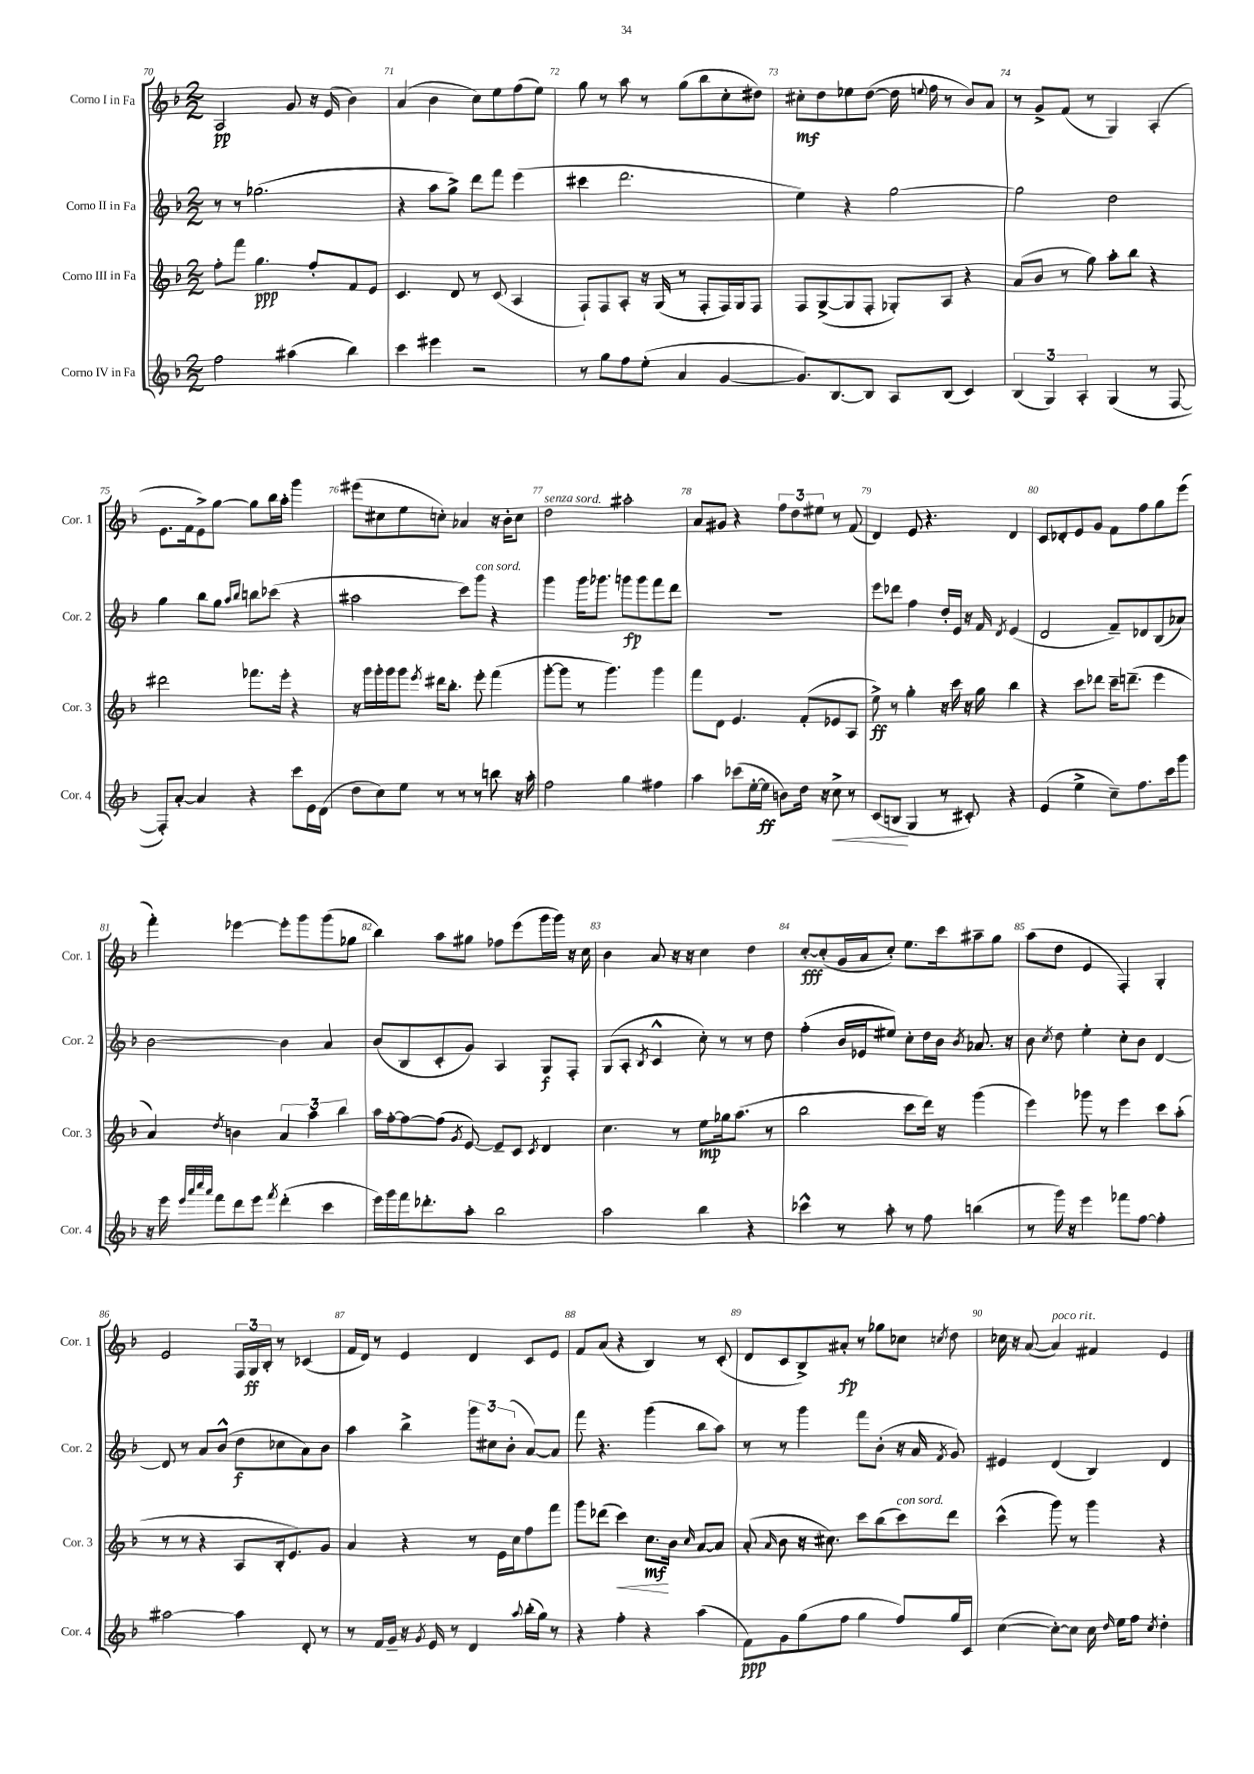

**kern	**kern	**kern	**kern
*staff4	*staff3	*staff2	*staff1
*clefG2	*clefG2	*clefG2	*clefG2
*k[b-]	*k[b-]	*k[b-]	*k[b-]
*M2/2	*M2/2	*M2/2	*M2/2
2ff\	8ff'\L	8r	2A/
.	8fff\J	8r	.
.	4.gg\	(2.gg-\	.
(4aa#\	.	.	8g/
.	8ff'/L	.	16r
.	.	.	(16e/
4bb-\)	8f/	.	4b-\)
.	8e/J	.	.
=	=	=	=
4ccc\	4.c/	4r	(4a/
4eee#\	.	8aa\L	4b-\
.	8d/	8gg^\J)	.
2r	8r	8ddd\L	8cc\L)
.	(8c/	8fff\J	8ee\
.	4A/	(4eee\	(8ff\
.	.	.	8ee\J)
=	=	=	=
8r	8F`/L)	4ccc#\	8gg\
8gg\L	8F/	.	8r
8ff\	8A'/J	2.ddd\	8aa\
(8ee'\J	16r	.	8r
.	(16G/	.	.
4a/	8r	.	(8gg\L
.	8F'/L	.	8bb-\
[4g/	16F/L)	.	8cc'\
.	16G/J	.	.
.	8F/J	.	8dd#\J)
=	=	=	=
8.g/]L)	8F/L	4ee\)	8cc#'\L
.	([8G^/	.	8dd\
[8.B-/	.	.	.
.	8G/]	4r	8ee-\
8B-/]J	8F'/J	.	([8dd\J
8A/L	8G-'/L)	[2gg\	16dd\]
.	.	.	8qqee/
.	.	.	16ff\
(8B-/J	8A/J	.	8r
4c/)	4r	.	8b-/L)
.	.	.	8a/J
=	=	=	=
(6B-/	(8a/L	2gg\]	8r
.	8b-/J	.	8g^/L
6G/)	.	.	.
.	8r	.	(8f/J
6A'/	.	.	.
.	8gg\)	.	8r
(4G/	8aa'\L	2dd\	4G/)
.	8bb-\J	.	.
8r	4r	.	(4A'/
[8F/	.	.	.
=	=	=	=
8F'/]L)	2ddd#\	4gg\	8.e\L
[8a'/J	.	.	.
.	.	.	16f\k
4a/]	.	8bb-\L	8e^\)
.	.	8gg\J	[8gg\J
.	.	16qqaa/LL	.
.	.	16qqbb-/JJ	.
4r	8.fff-\L	8bb\L	8gg\]L
.	.	(8ccc-\J	16bb-\L
.	16eee'\Jk	.	16aa'\JJ
8ccc\L	4r	4r	4ggg\
16e\L	.	.	.
(16d\JJ	.	.	.
=	=	=	=
8dd\L	16r	2aa#\	(8eee#\L
.	16ggg\LL	.	.
8cc\)	16ggg'\	.	8cc#\
.	16ggg\J	.	.
8ee\J	8ggg\J	.	8ee\
.	8qeee/	.	.
8r	16ddd#\LK	.	8cc'\J)
.	8.bb-'\J	.	.
8r	.	8ccc\L)	4a-/
8r	8eee'\	8ggg\J	.
8bb\	(4fff\	4r	16r
.	.	.	16b-'\LK
16r	.	.	8cc\J
16aa'\	.	.	.
=	=	=	=
2ff\	[8ggg'\L	4ggg\	2dd\
.	8ggg\]J	.	.
.	8r	16ggg\LK	.
.	.	8.ggg-\J	.
.	4.ggg\)	.	.
4gg\	.	8ggg\L	2aa#'\
.	.	8ggg\	.
4ff#\	4ggg\	8fff\	.
.	.	8ddd\J	.
=	=	=	=
4aa\	8fff\L	1r	8a/L
.	8d\J	.	8g#/J
(8ccc-\L	4.e/	.	4r
[16ee'\L	.	.	.
16ee\]JJ	.	.	.
8b\L)	.	.	12ff\L
.	.	.	12dd\
16dd\Jk	(8f'/L	.	.
.	.	.	12ee#\J
16r	.	.	.
8cc^\	8e-/	.	8r
8r	8A/J	.	(8f/
=	=	=	=
(8c/L	8ee^\)	8eee\L	4d/)
8B/J	8r	8ddd-\J	.
4G/	4gg'\	4ff\	8e/
.	.	.	4.r
8r	16r	16dd'/LL	.
.	16ccc\	16e/JJ	.
8c#'/)	16r	16r	.
.	16gg\	16f/	.
.	.	8qd/	.
4r	4bb-\	(4e/	4d/
=	=	=	=
(4e/	4r	2d/	8c/L
.	.	.	8d-'/
4ee^\	8ccc\L	.	8e/
.	8ddd-\J	.	8g/J
8cc~\L)	16ccc~\LK	8f~/L)	8f\L
.	(8.ddd~\J	.	.
8.ff\	.	8d-/	8ff\
.	4eee\	(8B-/	8gg\
16ccc\k	.	.	.
8ggg\J	.	8a-/J)	(8eee\J
=	=	=	=
16r	4a/)	[2b-\	4fff'\)
16eee\	.	.	.
32qqeee/LLL	.	.	.
32qqaaa/	.	.	.
32qqcccc/	.	.	.
32qqaaa/JJJ	.	.	.
8fff\L	.	.	.
.	8qdd/	.	.
8ddd\	4b\	.	[4eee-\
8eee\J	.	.	.
8qfff/	.	.	.
(4ddd'\	6a/	4b-\]	8eee-'\]L
.	.	.	8ggg\
.	6aa\	.	.
4ccc\	.	4a/	(8ggg\
.	6bb-\	.	.
.	.	.	8gg-\J
=	=	=	=
16eee\LL)	16aa\LL	(8b-/L	4bb-\)
16ggg\	[16ff'\J	.	.
16fff\J	8ff\_	8B-/	.
8.ddd-'\	.	.	.
.	(8ff\]J	8c'/	8aa\L
.	8qg/	.	.
8aa'\J	[8e/)	8g/J)	8gg#\J
2bb-\	8e~/]L	4A/	8ff-\L
.	8c/J	.	(8eee\
.	8qc/	.	.
.	4d/	8G/L	16ggg\L
.	.	.	16ggg\JJ)
.	.	8F'/J	16r
.	.	.	16cc\
=	=	=	=
2aa\	4.cc\	(8G/L	4b-\
.	.	8A'/J	.
.	.	8qB-/	.
.	.	4c^^/	8a/
.	8r	.	16r
.	.	.	16r
4bb-\	8ee\L	8cc'\)	4cc\
.	16gg-\k	8r	.
.	(8.aa\J	.	.
4r	.	8r	4dd\
.	8r	8dd\	.
=	=	=	=
4ccc-^^\	2bb-\	(4ff'\	[8cc'/L
.	.	.	(8cc'/]
8r	.	16b-/LL	16g/L
.	.	16e-/J	16a/J
8aa'\	.	8ee#/J)	8cc'/J)
8r	8ccc\L	8cc'\L	8.ee\L
8ff\	16ddd\Jk)	16dd\L	.
.	16r	16b-\JJ	16ccc\k
.	.	8qb-/	.
(4bb\	(4ggg\	8.a-/	8aa#~\
.	.	.	8gg\J
.	.	16r	.
=	=	=	=
8r	4eee\)	8b-\	(8aa\L
.	.	8qcc/	.
16ggg\)	.	8dd\	8dd\J
16r	.	.	.
4eee\	8ggg-\	4ee'\	4e/
.	8r	.	.
8fff-\L	4eee\	8cc'\L	4F'/)
[8ff\J	.	8b-\J	.
4ff'\]	8ccc\L	[4d/	4G'/
.	(8aa'\J	.	.
=	=	=	=
[2aa#\	8r	8d/]	2e/
.	8r	8r	.
.	4r	8a/L	.
.	.	(8b-^^/J	.
4aa#\]	8A/L	8dd\L	24F/LL
.	.	.	24G/
.	.	.	24B-'/JJ
.	16B-'/k	8cc-\	8r
.	8.e/)	.	.
8d'/	.	8a\)	(4c-/
8r	8g/J	8b-\J	.
=	=	=	=
8r	4a/	4aa\	16f/LL
.	.	.	16d/JJ)
16f/LL	.	.	8r
16g~/JJ	.	.	.
16r	4r	4bb-^\	4e/
8qg/	.	.	.
16e/	.	.	.
8r	.	.	.
4d/	8r	12ggg\L	4d/
.	.	12cc#\	.
.	16e\LL	.	.
.	.	(12b-'\J	.
.	16cc\J	.	.
8qqaa/	.	.	.
(16bb-'\LL	8ff\	[8a/L)	8c/L
16gg\JJ)	.	.	.
8r	8fff\J	8a/]J	8e/J
=	=	=	=
4r	8ggg\L	8fff\	8f/L
.	(8ddd-\J	4.r	(8a/J
4ff'\	4ccc\)	.	4r
4r	8.cc\L	(4ggg\	4B-/)
.	16b-\Jk	.	.
.	16qqcc/	.	.
(4aa\	[8a/L	8bb-\L	8r
.	8a/]J	8aa\J)	(8c'/
=	=	=	=
8f\L)	(8a'/	8r	8d/L
.	16qqa/	.	.
8g\	8b-\	8r	8c/
(8gg\	16r	4ggg\	8B-^/)
.	8.cc#\)	.	.
8ff\J	.	.	8a#'/J
4gg\	8ccc\L	8fff\L	8r
.	(8bb-\	(8b-'\J	8gg-\L
8ff/L)	8ccc\)	16r	8cc-\J
.	.	16a/	.
.	.	8qf/	8qcc/
16gg/L	8ddd\J	8g/)	8dd\
16c/JJ	.	.	.
=	=	=	=
([4cc\	(4ccc^^\	4e#/	16cc-\
.	.	.	16r
.	.	.	([8a/
8cc'\_L)	8ggg\)	(4d/	4a/])
8cc\]J	8r	.	.
16cc\	4ggg\	4B-/)	4f#/
16qqdd/	.	.	.
16ee\LK	.	.	.
8ff\J	.	.	.
8qcc/	.	.	.
4dd'\	4r	4d/	4e/
==	==	==	==
*-	*-	*-	*-
